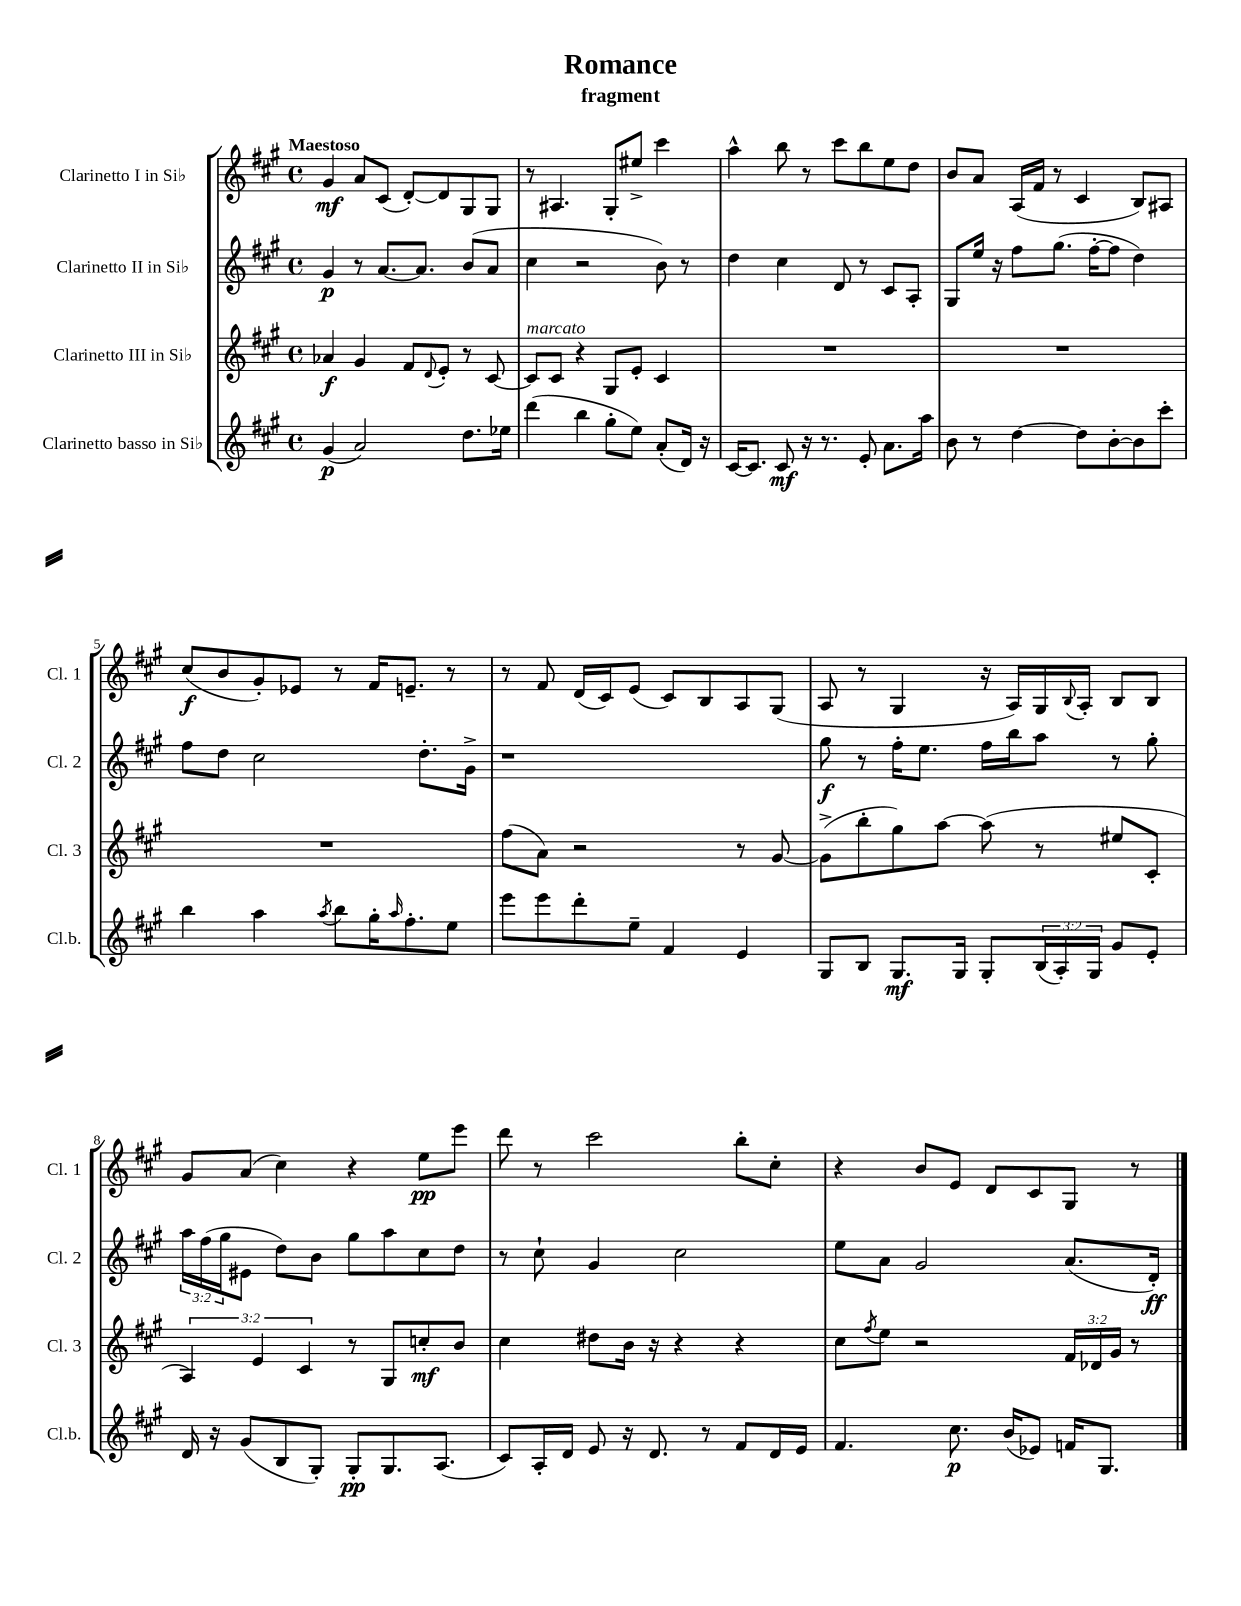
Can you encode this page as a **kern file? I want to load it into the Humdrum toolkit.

**kern	**kern	**kern	**kern
*staff4	*staff3	*staff2	*staff1
*clefG2	*clefG2	*clefG2	*clefG2
*k[f#c#g#]	*k[f#c#g#]	*k[f#c#g#]	*k[f#c#g#]
*M4/4	*M4/4	*M4/4	*M4/4
*met(c)	*met(c)	*met(c)	*met(c)
(4g#/	4a-/	4g#/	4g#/
2a/)	4g#/	8r	8a/L
.	.	[8.a/L	(8c#/J
.	8f#/L	.	[8d'/L)
.	.	8.a/]J	.
.	8qqd/	.	.
.	8e'/J	.	8d/]
8.dd\L	8r	(8b/L	8G#/
.	[8c#/	8a/J	8G#/J
16ee-\Jk	.	.	.
=	=	=	=
(4ddd\	8c#/]L	4cc#\	8r
.	8c#/J	.	4.A#/
4bb\	4r	2r	.
8gg#'\L	8G#/L	.	8G#'/L
8ee\J)	8e'/J	.	8ee#^/J
(8a'/L	4c#/	8b\)	4ccc#\
16d/Jk)	.	8r	.
16r	.	.	.
=	=	=	=
[16c#/LK	1r	4dd\	4aa^^\
8.c#/]J	.	.	.
8c#/	.	4cc#\	8bb\
16r	.	.	8r
8.r	.	.	.
.	.	8d/	8ccc#\L
8e'/	.	8r	8bb\
8.a\L	.	8c#/L	8ee\
.	.	8A'/J	8dd\J
16aa\Jk	.	.	.
=	=	=	=
8b\	1r	8G#/L	8b/L
8r	.	16ee/Jk	8a/J
.	.	16r	.
[4dd\	.	8ff#\L	(16A/LL
.	.	.	16f#/JJ
.	.	(8.gg#\J	8r
8dd\]L	.	.	4c#/
.	.	[16ff#'\LK	.
[8b'\	.	8ff#\]J	.
8b\]	.	4dd\)	8B/L)
8ccc#'\J	.	.	8A#/J
=	=	=	=
4bb\	1r	8ff#\L	(8cc#/L
.	.	8dd\J	8b/
4aa\	.	2cc#\	8g#'/)
.	.	.	8e-/J
8qaa/	.	.	.
8bb\L	.	.	8r
16gg#'\K	.	.	16f#/LK
16qqaa/	.	.	.
8.ff#'\	.	.	8.e~/J
.	.	8.dd'\L	.
8ee\J	.	.	8r
.	.	16g#^\Jk	.
=	=	=	=
8eee\L	(8ff#\L	1r	8r
8eee\	8a\J)	.	8f#/
8ddd'\	2r	.	(16d/LL
.	.	.	16c#/J)
8ee~\J	.	.	(8e/J
4f#/	.	.	8c#/L)
.	.	.	8B/
4e/	8r	.	8A/
.	[8g#/	.	(8G#/J
=	=	=	=
8G#/L	(8g#^\]L	8gg#\	8A/
8B/J	8bb'\	8r	8r
8.G#/L	8gg#\)	16ff#'\LK	4G#/
.	.	8.ee\J	.
.	[8aa\J	.	.
16G#/Jk	.	.	.
8G#'/L	(8aa\]	16ff#\LL	16r
.	.	16bb\J	16A/LL)
(24B/L	8r	8aa\J	16G#/
24A'/)	.	.	.
.	.	.	8qqB/
.	.	.	16A'/JJ
24G#/JJ	.	.	.
8g#/L	8ee#/L	8r	8B/L
8e'/J	8c#'/J	8gg#'\	8B/J
=	=	=	=
16d/	6A/)	24aa\LL	8g#/L
.	.	(24ff#\	.
16r	.	.	.
.	.	24gg#\J	.
(8g#/L	.	8e#\J	(8a/J
.	6e/	.	.
8B/	.	8dd\L)	4cc#\)
.	6c#/	.	.
8G#'/J)	.	8b\J	.
8G#'/L	8r	8gg#\L	4r
8.G#/	8G#/L	8aa\	.
.	8cc'/	8cc#\	8ee\L
(8.A/J	.	.	.
.	8b/J	8dd\J	8eee\J
=	=	=	=
8c#/L)	4cc#\	8r	8ddd\
16A'/L	.	8cc#`\	8r
16d/JJ	.	.	.
8e/	8dd#\L	4g#/	2ccc#\
16r	16b\Jk	.	.
8.d/	16r	.	.
.	4r	2cc#\	.
8r	.	.	.
8f#/L	4r	.	8bb'\L
16d/L	.	.	8cc#'\J
16e/JJ	.	.	.
=	=	=	=
4.f#/	8cc#\L	8ee\L	4r
.	8qff#/	.	.
.	8ee\J	8a\J	.
.	2r	2g#/	8b/L
8.cc#\	.	.	8e/J
.	.	.	8d/L
(16b/LK	.	.	.
8e-/J)	.	.	8c#/
16f/LK	24f#/LL	(8.a/L	8G#/J
.	24d-/	.	.
8.G#/J	.	.	.
.	24g#/JJ	.	.
.	8r	.	8r
.	.	16d'/Jk)	.
==	==	==	==
*-	*-	*-	*-
